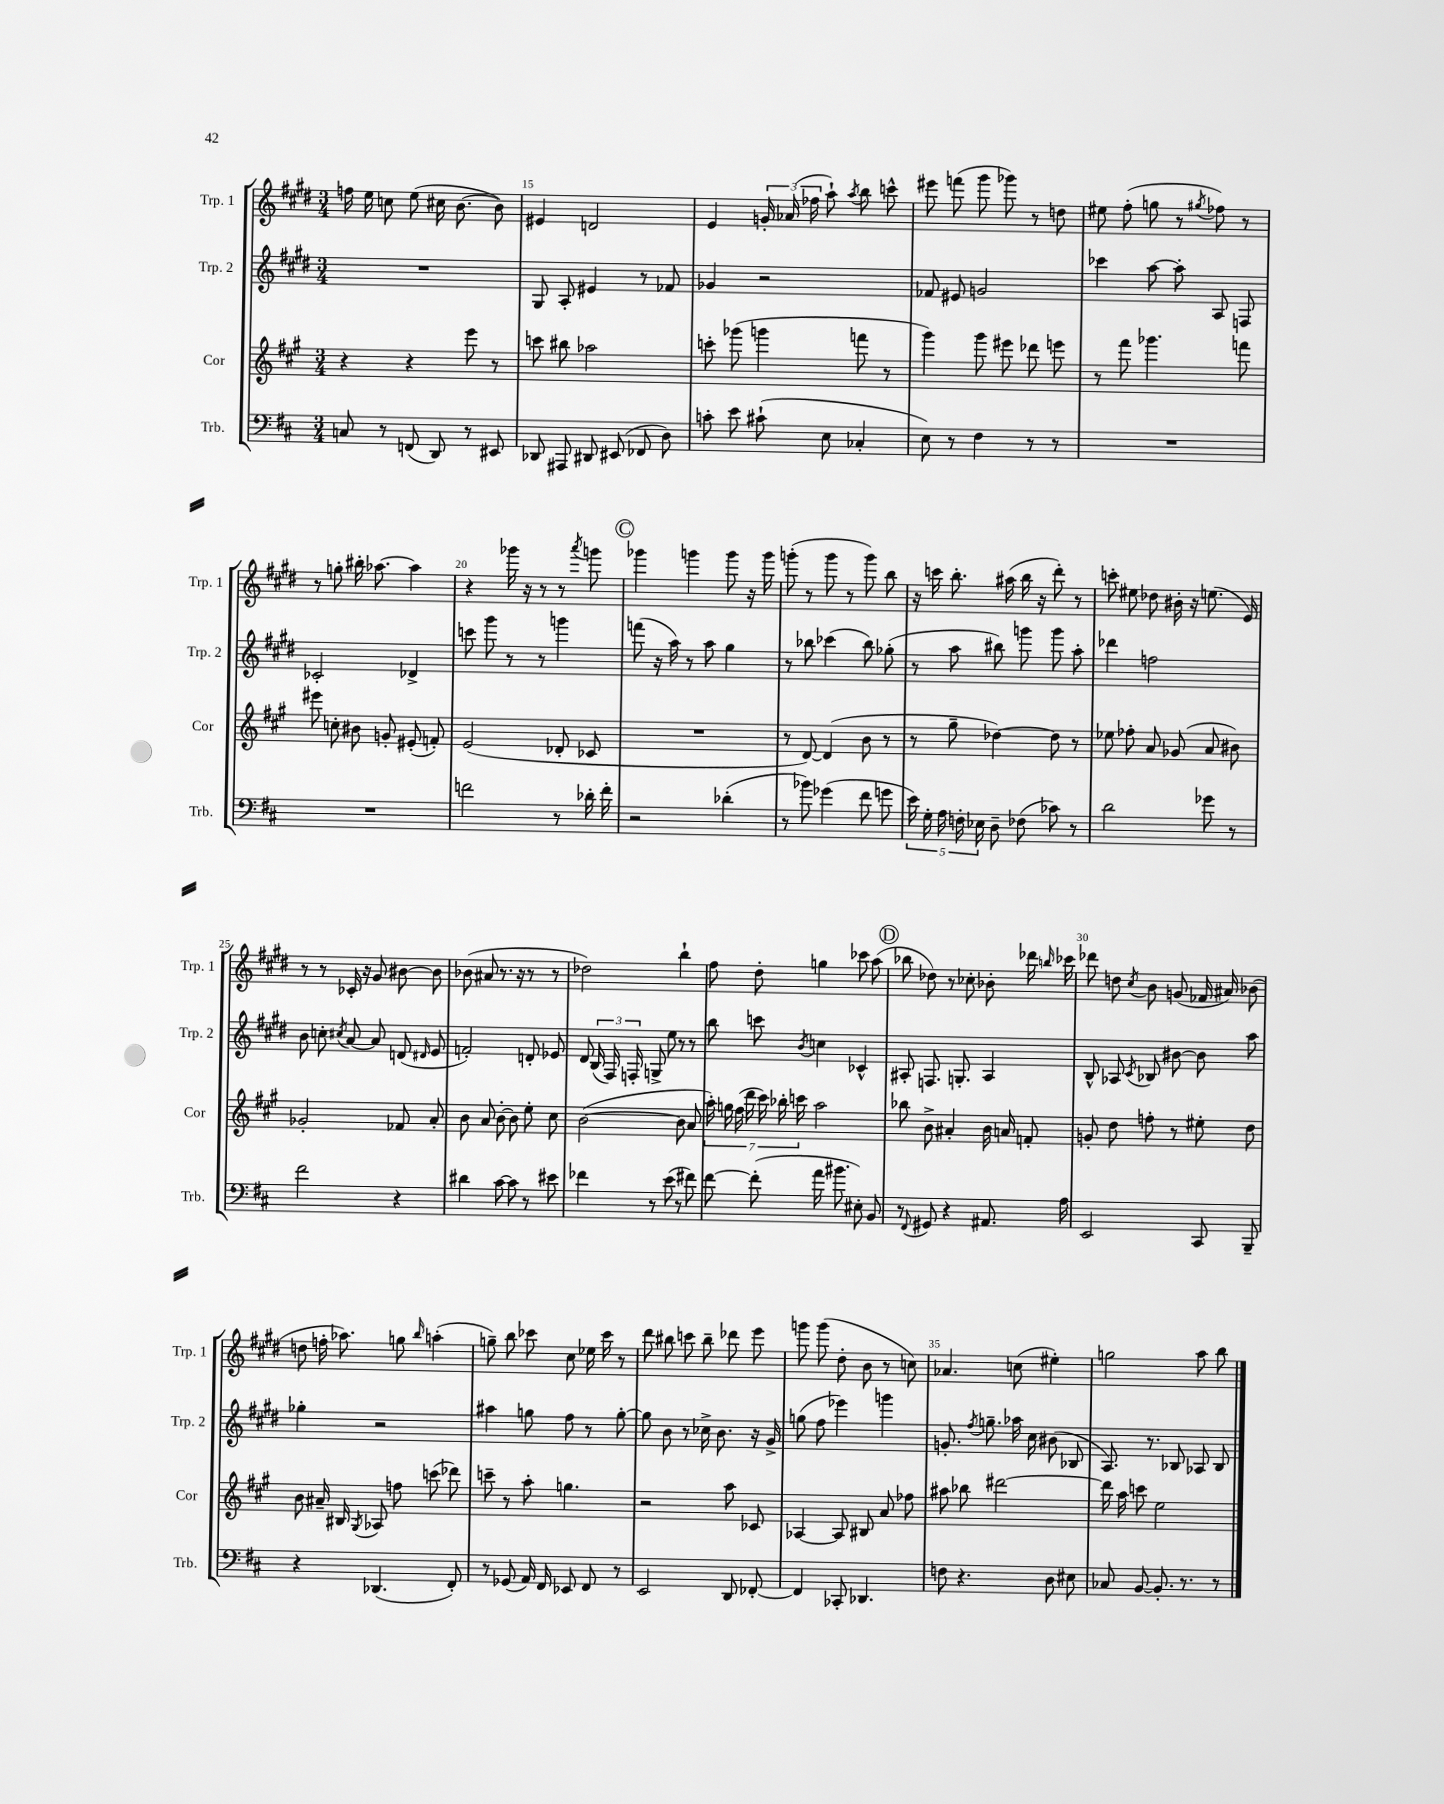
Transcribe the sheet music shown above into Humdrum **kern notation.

**kern	**kern	**kern	**kern
*part4	*part3	*part2	*part1
*staff4	*staff3	*staff2	*staff1
*I"Trb.	*I"Cor	*I"Trp. 2	*I"Trp. 1
*I'Trb.	*I'Cor	*I'Trp. 2	*I'Trp. 1
*clefF4	*clefG2	*clefG2	*clefG2
*k[f#c#]	*k[f#c#g#]	*k[f#c#g#d#]	*k[f#c#g#d#]
*M3/4	*M3/4	*M3/4	*M3/4
=14	=14	=14	=14
8Cn/	4r	2.r	16ffn\
.	.	.	16ee\
8r	.	.	8ccn\
(8FFn/	4r	.	(8ee\
8DD/)	.	.	16cc#X\
.	.	.	[8.b\
8r	8eee\	.	.
8EE#X/	8r	.	8b\])
=15	=15	=15	=15
8DD-X/	8cccn\	8G#/	4e#X/
8AAA#X/	8bb#X\	8A'/	.
8DD#X/	2aa-X\	4e#X/	2dn/
(8EE#X/	.	.	.
8FF-X/	.	8r	.
8D\)	.	8f-X/	.
=16	=16	=16	=16
8cn'\	8cccn'\	4g-X/	4e/
8e\	(8ggg-X\	.	.
(8c#X`\	4gggn\	2r	24gn'/
.	.	.	(24a-X/
.	.	.	24ff-X\
8E\	.	.	8aa`\)
.	.	.	8qaa/
4C-X'/	8fffn\	.	8bb\
.	8r	.	8cccn^^\
=17	=17	=17	=17
8E\)	4ggg#\)	8f-X/	8eee#X\
8r	.	8e#X/	(8fffn\
4F#\	8ggg#\	2gn/	8ggg#\
.	8eee#X\	.	8ggg-X\)
8r	8ddd-X\	.	8r
8r	8eeen\	.	8ddn\
=18	=18	=18	=18
2.r	8r	4ccc-X\	8ee#X\
.	8fff#\	.	(8ff#'\
.	4.ggg-X\	[8aa\	8ggn\
.	.	8aa'\]	8r
.	.	.	8qgg#X/
.	.	8A/	8ff-X\)
.	8fffn\	8Fn/	8r
!!LO:LB:g=z
=19	=19	=19	=19
2.r	8eee#X\	2c-X'/	8r
.	8ccn'\	.	8ggn'\
.	8b#X\	.	16bb#X'\
.	.	.	[8.aa-X\
.	8gn'/	.	.
.	(8e#X'/	4d-X^/	4aa-\]
.	8fn'/)	.	.
=20	=20	=20	=20
2fn\	(2e/	8cccn\	4r
.	.	8ggg#\	.
.	.	8r	16ggg-X\
.	.	.	16r
.	.	8r	8r
8r	8d-X'/	4gggn\	8r
.	.	.	8qaaa/
16d-X'\	8c-X/	.	8gggn\
16f'\	.	.	.
!!LO:REH:place=s1:t=C
=21	=21	=21	=21
2r	2.r	(8fffn\	4ggg-X\
.	.	16r	.
.	.	16aa\)	.
.	.	8r	4gggn\
.	.	8aa\	.
(4d-X'\	.	4gg#\	8ggg\
.	.	.	16r
.	.	.	16ggg\
=22	=22	=22	=22
8r	8r	8r	(8gggn'\
8b-X\)	[8d/)	8bb-X\	8r
(4g-X\	(4d/]	(4ccc-X\	8ggg\
.	.	.	8r
8f#\	8b\	8bb-\)	8ggg\)
8gn\	8r	(8gg-X'\	8bb\
=23	=23	=23	=23
20e\)	8r	8r	16r
20G'\	.	.	.
.	.	.	16cccn\
20A\	.	.	.
.	8gg#~\	8aa\	8.bb'\
20Fn'\	.	.	.
20E-X\	.	.	.
8D~\	[4dd-X\)	8bb#X\)	.
.	.	.	(16aa#X\
(8F-X\	.	8gggn\	16bb\
.	.	.	16r
8c-X\)	8dd-\]	8ggg\	8ddd#'\)
8r	8r	8aa'\	8r
=24	=24	=24	=24
2d\	8ee-X\	4ddd-X\	8cccn'\
.	8ff-X'\	.	8ee#X\
.	8a/	2ffn\	8dd-X\
.	(8g-X/	.	16b#X'\
.	.	.	16r
8g-X\	8a/	.	(8.een\
8r	8b#X\)	.	.
.	.	.	16e/)
!!LO:LB:g=z
=25	=25	=25	=25
2f#\	2g-X'/	8b\	8r
.	.	8ccn'\	8r
.	.	8qcc#X/	.
.	.	[8a/	16c-X'/
.	.	.	16r
.	.	8a/]	8g#/
4r	8f-X/	(8dn/	[8b#X\
.	.	16qqd#X/	.
.	8a'/	8e/	8b#\]
=26	=26	=26	=26
4d#X\	8b\	2fn'/)	(8b-X\
.	8a/	.	8a#X/
[8c#\	[8b'\	.	8.r
8c#\]	8b\]	.	.
.	.	.	16r
8r	8ee'\	8dn'/	8r
8e#X\	8cc#\	8e-X/	8r
=27	=27	=27	=27
4f-X\	([2b\	8d#/	2dd-X\)
.	.	(24B/	.
.	.	24F#/)	.
.	.	24Fn'/	.
8r	.	8Gn^/	.
(8e\	.	8ee\	.
8r	8b\]	8r	4bb`\
8f#X\)	8a/	8r	.
=28	=28	=28	=28
[8f#\	28aa'\)	8bb\	8ff#\
.	28ggn\	.	.
.	(28ff#\	.	.
.	28ddd\	.	.
(8f#'\]	.	8cccn\	8dd#'\
.	28ccc#\)	.	.
.	28bb-X'\	.	.
.	28cccn\	.	.
.	.	8qb/	.
16a\	2aa\	4ccn\	4ggn\
8.b#X\	.	.	.
8E#X'\)	.	4c-X^^/	8ccc-X\
8BB/	.	.	(8aa\
!!LO:REH:place=s1:t=D
=29	=29	=29	=29
8r	8bb-X\	8A#X'/	8bb-X\
8qqFF#/	.	.	.
8GG#X/	8b^\	8.Fn/	8dd-X\)
4r	4a#X'/	.	8r
.	.	8.Gn'/	.
.	.	.	8cc-X'\
8.AA#X/	16b\	4A#/	8b-X'\
.	16an/	.	.
.	8fn'/	.	16ddd-X\
.	.	.	16qqbbn/
16A\	.	.	16ccc-X\
=30	=30	=30	=30
2EE/	8gn'/	8B^^/	8ddd-X\
.	8dd\	8A-X/	8ddn\
.	.	8qc#/	8qcc#/
.	8ffn'\	8B-X/	8b\
.	8r	[8b#X\	(8gn/
8CC#/	8ee#X'\	8b#\]	16f-X/
.	.	.	16a#X/)
8BBB~/	8dd\	8aa\	(8b-X\
!!LO:LB:g=z
=31	=31	=31	=31
4r	8b\	4gg-X'\	8ddn\
.	16a#X~/	.	16ffn'\
.	16B#X/	.	8.aa-X\)
.	8qG#/	.	.
(4.DD-X/	8A-X/	2r	.
.	8ffn\	.	8ggn\
.	.	.	16qqbb/
.	(8cccn\	.	(4aan'\
8FF#'/)	8ddd-X\)	.	.
=32	=32	=32	=32
8r	8cccn~\	4aa#X\	8ggn~\)
(8GG-X/	8r	.	8bb\
16AA/)	8aa'\	8ggn\	8ccc-X\
16FF#/	.	.	.
8EE-X/	4.ggn\	8ff#\	8cc#\
8FF#/	.	8r	16ee-X\
.	.	.	16ccc-\
8r	.	[8gg'\	8r
=33	=33	=33	=33
2EE/	2r	8gg\]	8ddd#\
.	.	8b\	8bb#X\
.	.	8r	8cccn\
.	.	16cc-X^\	8bb#~\
.	.	8.b\	.
8DD/	8aa\	.	8ddd-X\
[8FF-X'/	8c-X/	16r	8eee\
.	.	16g#^/	.
=34	=34	=34	=34
4FF-/]	[4A-X/	(8ggn\	8gggn\
.	.	8ff#\	(8ggg\
8CC-X'/	8A-/]	4eee-X\)	8dd#'\
4.DD-X/	8B#X/	.	8b\
.	8a/	4gggn\	8r
.	8ff-X\	.	8ccn\)
=35	=35	=35	=35
8Fn\	8aa#X\	8.gn'/	4.a-X/
4.r	8bb-X\	.	.
.	.	8qff#/	.
.	.	8.ggn~\	.
.	[2ddd#X\	.	.
.	.	16aa-X\	(8ccn\
.	.	16cc#\	.
8D\	.	(8b#X\	4ee#X'\)
8E#X\	.	8B-X/	.
=36	=36	=36	=36
8C-X/	16ddd#\]	8.A/)	2ggn\
.	16aa\	.	.
[8BB/	8cccn\	.	.
.	.	8.r	.
8.BB'/]	2ee\	.	.
.	.	8B-X/	.
8.r	.	.	.
.	.	8A-X/	8aa\
8r	.	8B-/	8bb\
==	==	==	==
*-	*-	*-	*-
